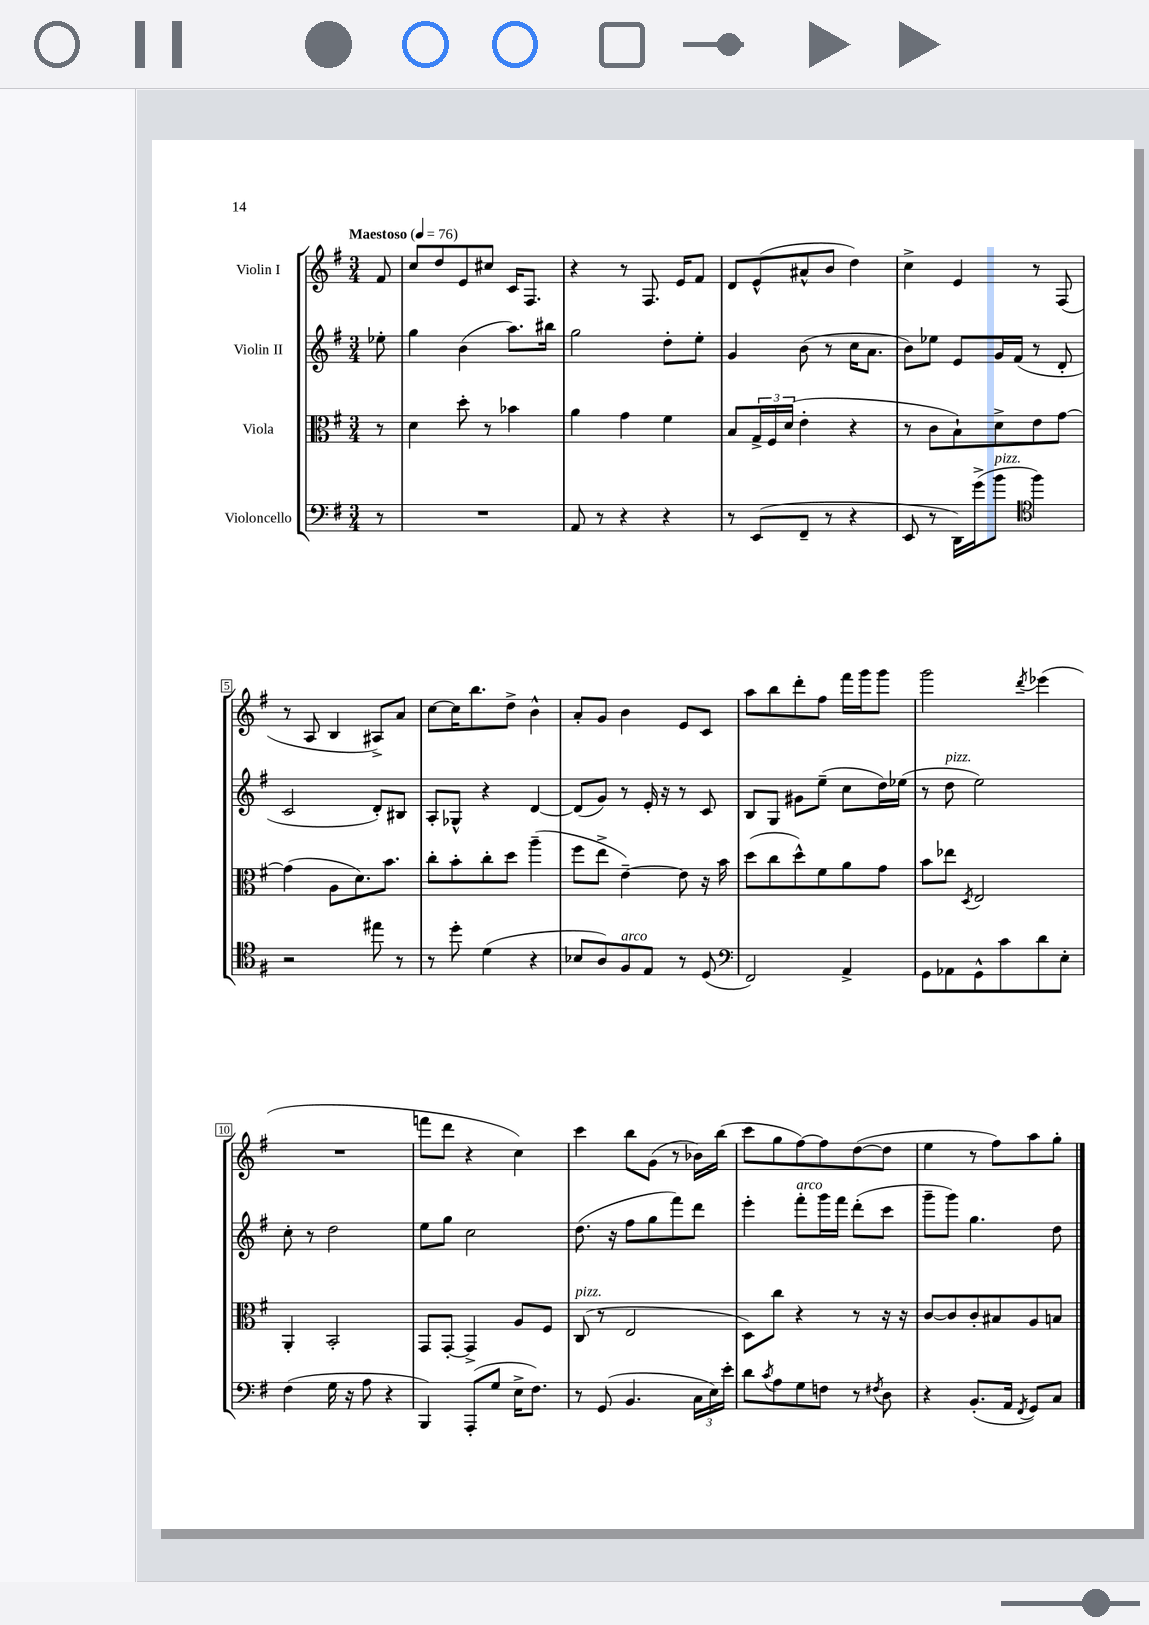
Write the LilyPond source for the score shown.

<<
\new StaffGroup <<
\new Staff = "s0" \with { instrumentName = "Violin I" } {
    \clef treble \key g \major \numericTimeSignature \time 3/4 \partial 8 \tempo "Maestoso" 4 = 76
    fis'8 |
    c''8 d''8 e'8 cis''8 c'16 fis8. |
    r4 r8 fis8. e'16 fis'8 |
    d'8 e'8-^( ais'8-^ b'8 d''4) |
    c''4-> e'4 r8 fis8( |
    r8 a8 b4 ais8->) a'8 |
    c''8~ c''16 b''8. d''8-> b'4-^ |
    a'8-. g'8 b'4 e'8 c'8 |
    a''8 b''8 d'''8-. fis''8 fis'''16 g'''16 g'''8 |
    g'''2 \acciaccatura { d'''8 } ees'''4( |
    R2. |
    f'''8 d'''8 r4 c''4) |
    c'''4 b''8 g'8( r8 bes'16) b''16( |
    c'''8 g''8 fis''8~) fis''8 d''8~( d''8 |
    e''4 r8 fis''8) a''8 g''8-. \bar "|." |
}
\new Staff = "s1" \with { instrumentName = "Violin II" } {
    \clef treble \key g \major \numericTimeSignature \time 3/4 \partial 8
    ees''8-. |
    g''4 b'4( a''8.) bis''16 |
    g''2 d''8-. e''8-. |
    g'4 b'8( r8 c''16 a'8. |
    b'8) ees''8 e'8 g'16 fis'16( r8 d'8-. |
    c'2 d'8-.) bis8 |
    a8-. ges8-^ r4 d'4~ |
    d'8( g'8) r8 e'16-. r16 r8 c'8 |
    b8 g8 gis'8 e''8--( c''8 d''16) ees''16( |
    r8 d''8^\markup { \italic "pizz." } e''2) |
    c''8-. r8 d''2 |
    e''8 g''8 c''2 |
    d''8.( r16 fis''8 g''8 fis'''8) d'''8 |
    e'''4-. fis'''8-.^\markup { \italic "arco" } g'''16 fis'''16 d'''8-.( c'''8 |
    g'''8-- g'''8) g''4. d''8 \bar "|." |
}
\new Staff = "s2" \with { instrumentName = "Viola" } {
    \clef alto \key g \major \numericTimeSignature \time 3/4 \partial 8
    r8 |
    d'4 d''8-. r8 bes'4 |
    a'4 g'4 fis'4 |
    b8 \tuplet 3/2 { g16-> fis16 d'16( } e'4-. r4 |
    r8 c'8 b8-!) d'8-> e'8 g'8~ |
    g'4( a8 d'8.) b'8. |
    c''8-. b'8-. c''8-. d''8 a''4--( |
    fis''8 e''8-> e'4~--) e'8 r16 b'16 |
    d''8( c''8 d''8-^) fis'8 a'8 g'8 |
    b'8 ees''8 \acciaccatura { d8 } e2 |
    a,4-. b,2-. |
    g,8 g,8~-. g,4-> a8 fis8 |
    c8^\markup { \italic "pizz." }( r8 e2 |
    d8) c''8 r4 r8 r16 r16 |
    c'8~ c'8 c'8-. bis8 a8 b8 \bar "|." |
}
\new Staff = "s3" \with { instrumentName = "Violoncello" } {
    \clef bass \key g \major \numericTimeSignature \time 3/4 \partial 8
    r8 |
    R2. |
    a,8 r8 r4 r4 |
    r8 e,8( fis,8-- r8 r4 |
    e,8 r8 d,16) g'16->( b'8^\markup { \italic "pizz." } \clef tenor fis''4) |
    r2 eis''8 r8 |
    r8 d''8-. d'4( r4 |
    bes8 a8) fis8^\markup { \italic "arco" } e8 r8 d8( |
    \clef bass fis,2) a,4-> |
    g,8 aes,8 g,8-^ c'8 d'8 e8-. |
    fis4( g16 r16 a8 r4 |
    b,,4) a,,8-.( g8 e16-> fis8.) |
    r8 g,8( b,4. \tuplet 3/2 { c16 e16) e'16-. } |
    d'8 \acciaccatura { c'8 } a8 g8 f8 r8 \acciaccatura { fis8 } d8 |
    r4 b,8.-.( a,16 \acciaccatura { fis,8 } g,8) c8 \bar "|." |
}
>>
>>
\layout { \context { \Score \override BarNumber.stencil = #(make-stencil-boxer 0.1 0.3 ly:text-interface::print) } }
